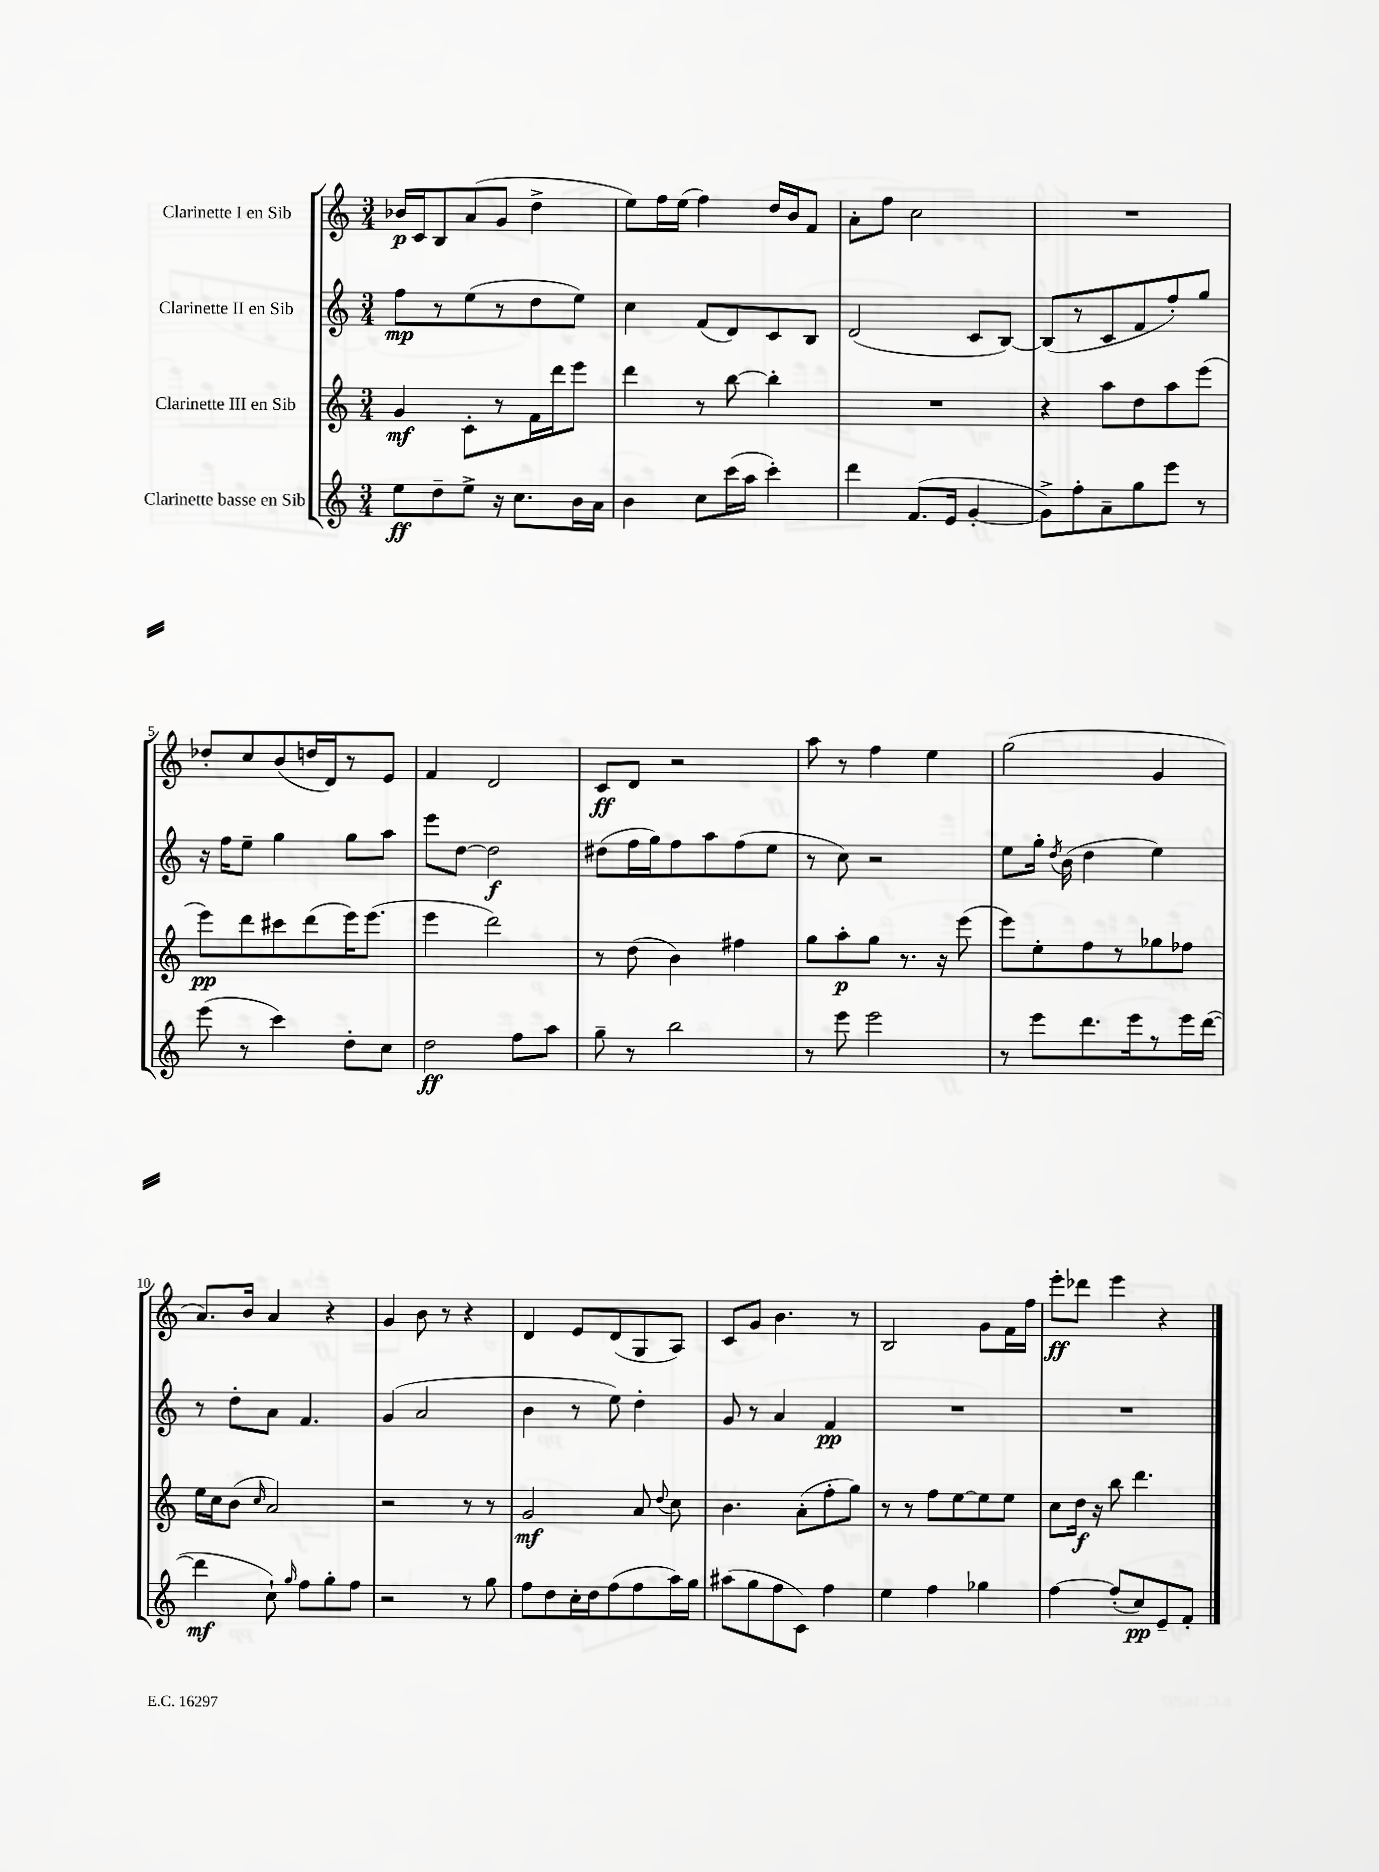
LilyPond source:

<<
\new StaffGroup <<
\new Staff = "s0" \with { instrumentName = "Clarinette I en Sib" } {
    \clef treble \key c \major \numericTimeSignature \time 3/4
    \autoBeamOff bes'16[\p c'16 b8 a'8( g'8] d''4-> |
    e''8[) f''16 e''16]( f''4) d''16[ b'16 f'8] |
    a'8[-. f''8] c''2 |
    R2. |
    des''8[-. c''8 b'8( d''16 d'16) r8 e'8] |
    f'4 d'2 |
    c'8[\ff d'8] r2 |
    a''8 r8 f''4 e''4 |
    g''2( g'4 |
    a'8.[) b'16] a'4 r4 |
    g'4 b'8 r8 r4 |
    d'4 e'8[ d'8( g8 a8]) |
    c'8[ g'8] b'4. r8 |
    b2 g'8[ f'16 f''16] |
    e'''8[-.\ff des'''8] e'''4 r4 \bar "|." |
}
\new Staff = "s1" \with { instrumentName = "Clarinette II en Sib" } {
    \clef treble \key c \major \numericTimeSignature \time 3/4
    \autoBeamOff f''8[\mp r8 e''8( r8 d''8 e''8]) |
    c''4 f'8[( d'8) c'8 b8] |
    d'2( c'8[ b8]~) |
    b8[( r8 c'8 f'8 f''8-.) g''8] |
    r16 f''16[ e''8]-- g''4 g''8[ a''8] |
    e'''8[ d''8]~ d''2\f |
    dis''8[( f''16 g''16) f''8 a''8 f''8( e''8] |
    r8 c''8) r2 |
    e''8[ g''16]-. \acciaccatura { d''8 } b'16( d''4 e''4) |
    r8 d''8[-. a'8] f'4. |
    g'4( a'2 |
    b'4 r8 e''8) d''4-. |
    g'8 r8 a'4 f'4\pp |
    R2. |
    R2. \bar "|." |
}
\new Staff = "s2" \with { instrumentName = "Clarinette III en Sib" } {
    \clef treble \key c \major \numericTimeSignature \time 3/4
    \autoBeamOff g'4\mf c'8[-. r8 f'16 d'''16 e'''8] |
    d'''4 r8 b''8~ b''4-. |
    R2. |
    r4 a''8[ d''8 a''8 e'''8]( |
    e'''8[\pp) d'''8 cis'''8 d'''8( e'''16) e'''8.]( |
    e'''4 d'''2) |
    r8 d''8( b'4) fis''4 |
    g''8[ a''8-.\p g''8] r8. r16 e'''8( |
    e'''8[) e''8-. f''8 r8 ges''8 fes''8] |
    e''16[ c''16 b'8]( \grace { c''16 } a'2) |
    r2 r8 r8 |
    g'2\mf a'8 \appoggiatura { d''8 } c''8 |
    b'4. a'8[-.( f''8-. g''8]) |
    r8 r8 f''8[ e''8~ e''8 e''8] |
    c''8[ d''16]\f r16 b''8 d'''4. \bar "|." |
}
\new Staff = "s3" \with { instrumentName = "Clarinette basse en Sib" } {
    \clef treble \key c \major \numericTimeSignature \time 3/4
    \autoBeamOff e''8[\ff d''8-- e''8]-> r16 c''8.[ b'16 a'16] |
    b'4 c''8[ c'''16( a''16] c'''4-.) |
    d'''4 f'8.[( e'16] g'4~-. |
    g'8[->) f''8-. a'8-- g''8 e'''8] r8 |
    e'''8( r8 c'''4) d''8[-. c''8] |
    d''2\ff f''8[ a''8] |
    g''8-- r8 b''2 |
    r8 e'''8 e'''2 |
    r8 e'''8[ d'''8. e'''16 r8 e'''16 d'''16]~( |
    d'''4\mf c''8-!) \grace { g''16 } f''8[ g''8-. f''8] |
    r2 r8 g''8 |
    f''8[ d''8 c''16-. d''16 f''8( f''8 a''16) g''16] |
    ais''8[( g''8 f''8 c'8]) f''4 |
    e''4 f''4 ges''4 |
    f''4~ f''8[-.( c''8\pp) e'8-- f'8]-. \bar "|." |
}
>>
>>
